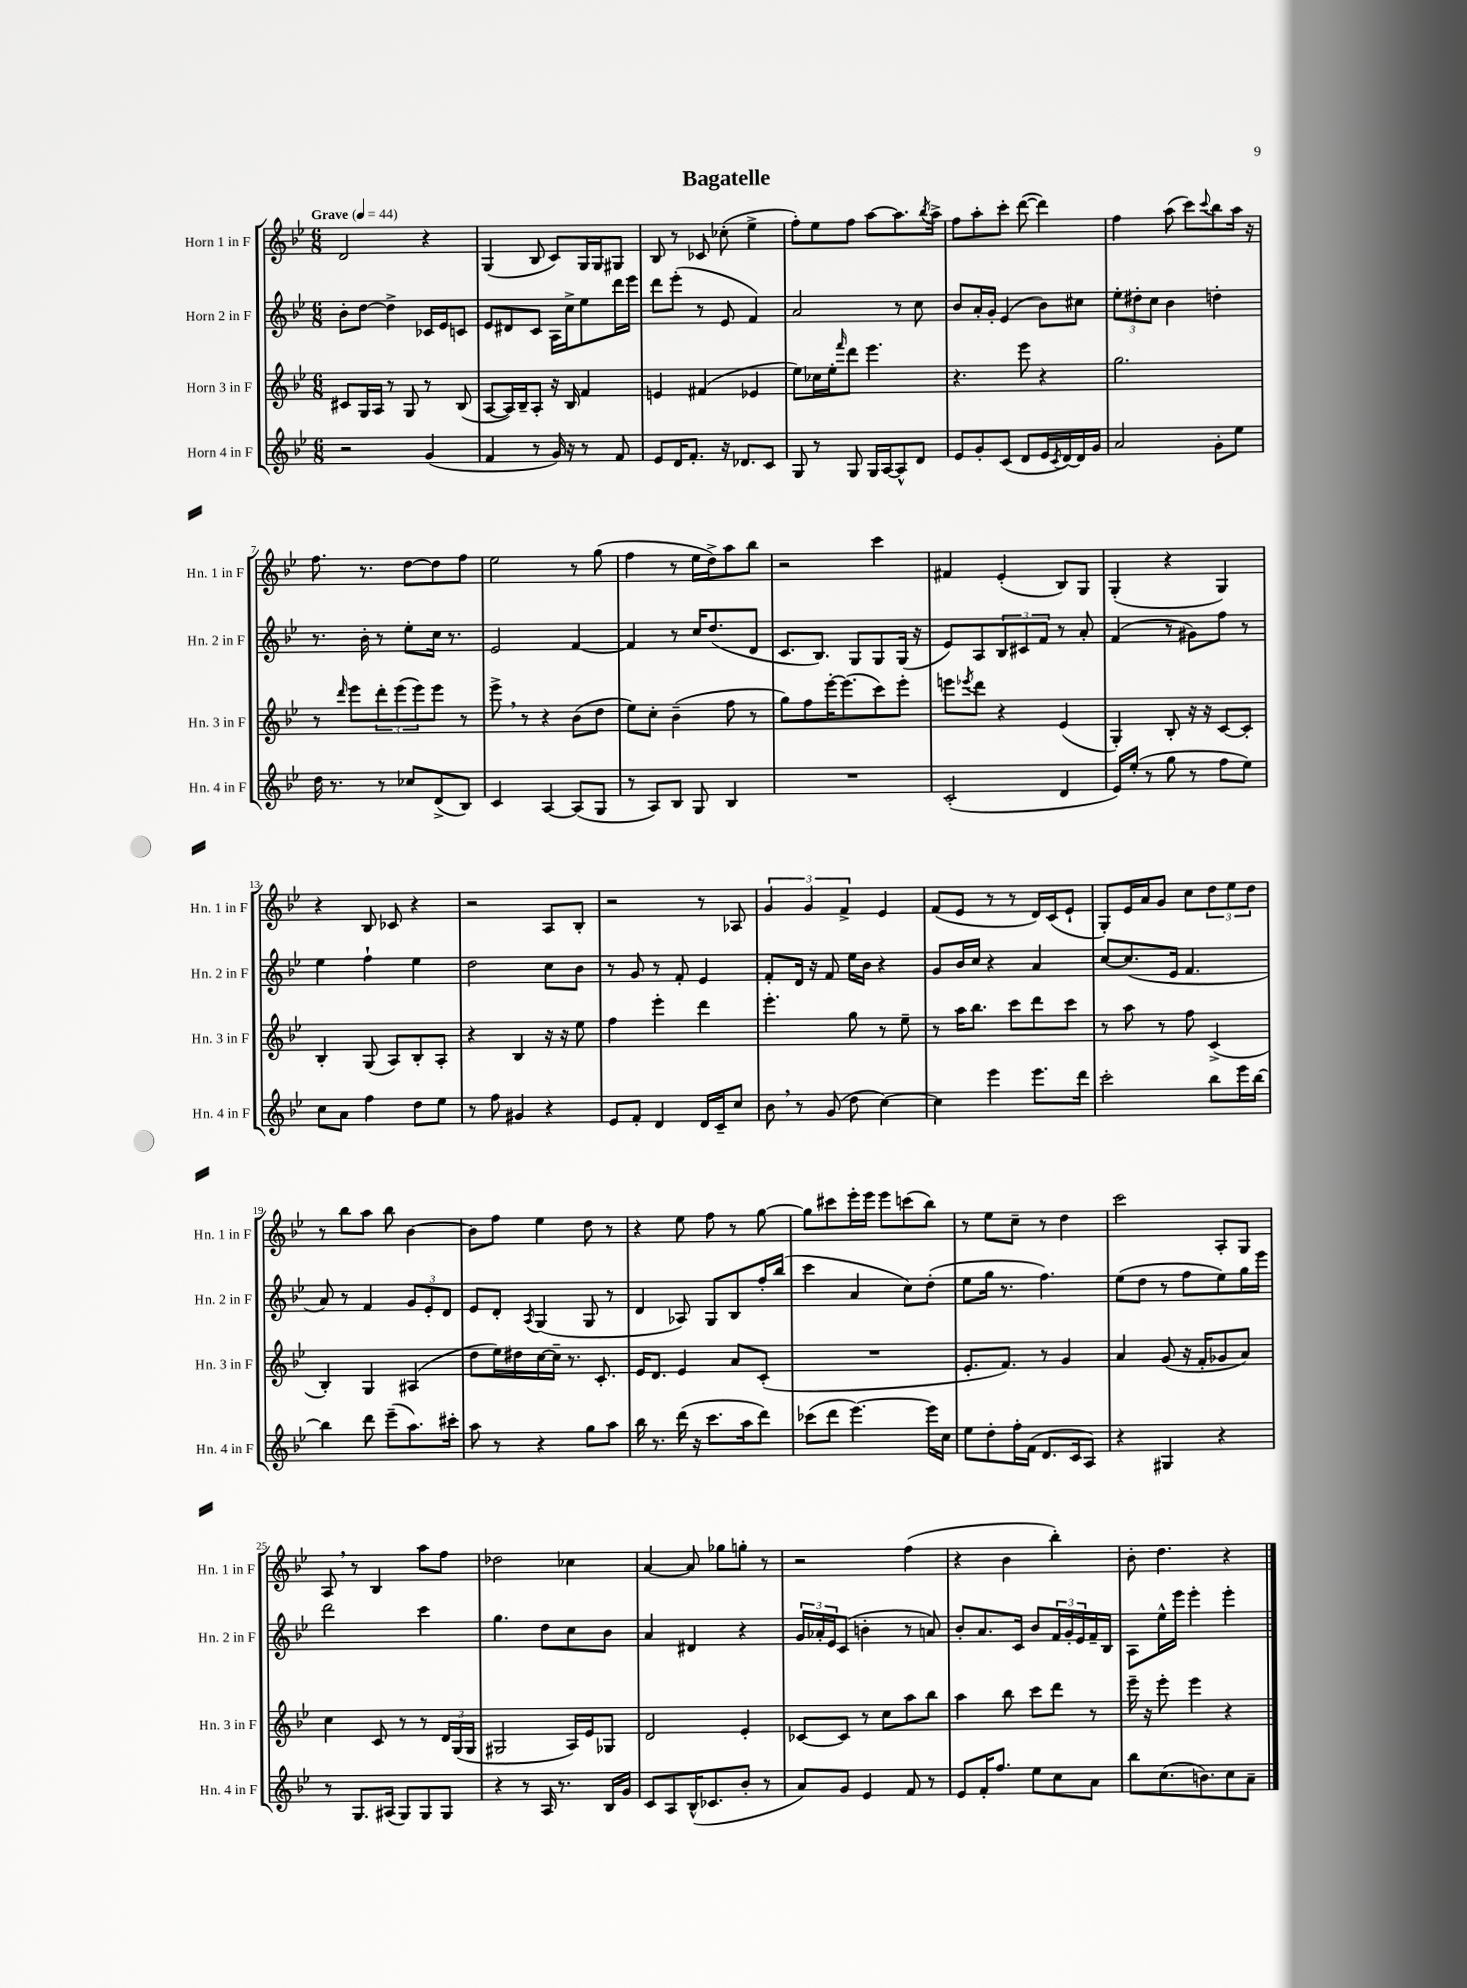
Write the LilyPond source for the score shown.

\header { title = "Bagatelle" }
<<
\new StaffGroup <<
\new Staff = "s0" \with { instrumentName = "Horn 1 in F" shortInstrumentName = "Hn. 1 in F" } {
    \clef treble \key bes \major \numericTimeSignature \time 6/8 \tempo "Grave" 4 = 44
    d'2 r4 |
    g4( bes8 c'8) g16 g16 gis8 |
    bes8 r8 ces'8 ces''8-.( ees''4-> |
    f''8-.) ees''8 f''8 a''8~ a''8. \acciaccatura { bes''8 } a''16-> |
    f''8 a''8-. c'''8-. d'''8~( d'''4) |
    f''4 a''8( c'''8) \appoggiatura { c'''8 } bes''8 a''16 r16 |
    f''8. r8. d''8~ d''8 f''8 |
    ees''2 r8 g''8( |
    f''4 r8 ees''16 d''16->) a''8 bes''8 |
    r2 c'''4 |
    fis'4 ees'4-.( bes8) g8 |
    g4-.( r4 g4) |
    r4 bes8 ces'8 r4 |
    r2 a8 bes8-. |
    r2 r8 aes8 |
    \tuplet 3/2 { g'4 g'4 f'4-> } ees'4 |
    f'8( ees'8 r8 r8 d'16) c'16( ees'8-! |
    g8-.) ees'16 a'16 g'8 c''8 \tuplet 3/2 { d''8 ees''8 d''8 } |
    r8 bes''8 a''8 bes''8 bes'4~ |
    bes'8 f''8 ees''4 d''8 r8 |
    r4 ees''8 f''8 r8 g''8~ |
    g''8 cis'''8 ees'''16-. ees'''16 ees'''8 c'''8( bes''8) |
    r8 ees''8 c''8-- r8 d''4 |
    c'''2 a8-. g8 |
    a8 \breathe r8 bes4 a''8 f''8 |
    des''2 ces''4 |
    a'4~ a'8 ges''8 g''8-. r8 |
    r2 f''4( |
    r4 bes'4 bes''4-.) |
    bes'8-. d''4. r4 \bar "|." |
}
\new Staff = "s1" \with { instrumentName = "Horn 2 in F" shortInstrumentName = "Hn. 2 in F" } {
    \clef treble \key bes \major \numericTimeSignature \time 6/8
    bes'8-. d''8~ d''4-> ces'16 ees'16 c'8 |
    ees'8 dis'8 c'8 a16 c''16-> ees''8 d'''16 ees'''16 |
    d'''8 ees'''8-.( r8 ees'8 f'4) |
    a'2 r8 c''8 |
    bes'8 a'16-. g'16-. ees'4( bes'8) cis''8 |
    \tuplet 3/2 { ees''8-. dis''8-. c''8 } bes'4 d''4-. |
    r8. bes'16-. r8 ees''8-. c''16 r8. |
    ees'2 f'4~ |
    f'4 r8 c''16 d''8.( d'8 |
    c'8. bes8.) g8 g8 g16( r16 |
    ees'8) a8 \tuplet 3/2 { bes8 cis'8 f'8 } r8 a'8-. |
    f'4( r8 gis'8) f''8 r8 |
    ees''4 f''4-! ees''4 |
    d''2 c''8 bes'8 |
    r8 g'8 r8 f'8-. ees'4 |
    f'8-. d'16 r16 f'8 ees''16 bes'16 r4 |
    g'8 bes'16 c''16 r4 a'4 |
    c''8~ c''8.( ees'16 f'4. |
    a'8) r8 f'4 \tuplet 3/2 { g'8 ees'8-. d'8 } |
    ees'8 d'8-. \acciaccatura { a8 } g4( g8 r8 |
    d'4 aes8) g8 bes8 f''16-. bes''16( |
    c'''4 a'4 c''8) d''8-.( |
    ees''8 g''16 r8. f''4.) |
    ees''8( d''8 r8 f''8 ees''8) g''16 ees'''16 |
    d'''2 c'''4 |
    g''4. d''8 c''8 bes'8 |
    a'4 dis'4 r4 |
    \tuplet 3/2 { g'16 aes'16-. ees'16 } c'8( b'4-. r8 a'8) |
    bes'8-. a'8. c'16 bes'8 \tuplet 3/2 { f'16 g'16-. ees'16 } f'16-- bes16 |
    a8 ees''16-^ ees'''16 ees'''4-. ees'''4-. \bar "|." |
}
\new Staff = "s2" \with { instrumentName = "Horn 3 in F" shortInstrumentName = "Hn. 3 in F" } {
    \clef treble \key bes \major \numericTimeSignature \time 6/8
    cis'8 g16 a16 r8 g8 r8 bes8( |
    a8~ a16) bes16-- a8-. r16 bes16 f'4 |
    e'4 fis'4( ees'4 |
    ees''8) ces''16 ees''16-. \grace { f'''16 } d'''8 ees'''4. |
    r4. ees'''8 r4 |
    g''2. |
    r8 \grace { d'''16 } ees'''8 \tuplet 3/2 { d'''8-. ees'''8( ees'''8) } ees'''8 r8 |
    ees'''8-> \breathe r8 r4 bes'8( d''8 |
    ees''8) c''8-. bes'4--( f''8 r8 |
    g''8) f''8 ees'''16~-. ees'''8.( c'''8) ees'''8-. |
    e'''8 \acciaccatura { ees'''8 } d'''8 r4 ees'4( |
    g4-.) bes8-. r16 r16 c'8~ c'8-. |
    bes4-. g8( a8) bes8-. a8-. |
    r4 bes4 r16 r16 ees''8 |
    f''4 ees'''4-. d'''4 |
    ees'''4.-. g''8 r8 ees''8-- |
    r8 a''16 bes''8. c'''8 d'''8 c'''8 |
    r8 a''8 r8 f''8 c'4->( |
    bes4-.) g4 ais4( |
    d''8 ees''16) dis''16 c''16~ c''16-- r8. c'8.-. |
    ees'16 d'8. ees'4 a'8 c'8-.( |
    R2. |
    ees'8.-. f'8.) r8 g'4 |
    a'4 g'8( r16 f'16-. ges'8 a'8) |
    c''4 c'8 r8 r8 \tuplet 3/2 { d'16 g16( g16 } |
    gis2 a16) ees'16 ges8 |
    d'2 ees'4-. |
    ces'8~ ces'8 r8 c''8 a''8 bes''8 |
    a''4 bes''8 c'''8 d'''8 r8 |
    ees'''16-- r16 ees'''8-. ees'''4 r4 \bar "|." |
}
\new Staff = "s3" \with { instrumentName = "Horn 4 in F" shortInstrumentName = "Hn. 4 in F" } {
    \clef treble \key bes \major \numericTimeSignature \time 6/8
    r2 g'4( |
    f'4 r8 g'16) r16 r8 f'8 |
    ees'8 d'16 f'8.-. r16 des'8. c'8 |
    g8 r8 g8 g16 a16~ a8-^ d'8 |
    ees'8 g'8-. c'8( d'8 ees'16 \acciaccatura { c'8 } d'16~) d'16 g'16 |
    a'2 g'8-. ees''8 |
    d''16 r8. r8 ces''8 d'8->( bes8) |
    c'4 a4~ a8( g8 |
    r8 a8) bes8 g8 bes4 |
    R2. |
    c'2-.( d'4 |
    ees'16) ees''16-.( r8 g''8 r8 f''8 ees''8) |
    c''8 a'8 f''4 d''8 ees''8 |
    r8 f''8 gis'4 r4 |
    ees'8 f'8-. d'4 d'16 c'16-- c''8 |
    bes'8 \breathe r8 g'8( d''8 c''4~) |
    c''4 ees'''4 ees'''8. d'''16 |
    c'''2-. bes''8 ees'''16 bes''16~ |
    bes''4 d'''8 ees'''8--( a''8.) cis'''16-. |
    a''8 r8 r4 g''8 a''8 |
    bes''16 r8. d'''16( r16 c'''8. a''16 d'''8) |
    ces'''8( d'''8 ees'''4.~) ees'''16 c''16 |
    ees''8 d''8-. f''16-. f'16( d'8. c'16 a8) |
    r4 gis4 r4 |
    r8 g8. ais16( g8) g8 g8 |
    r4 r8 a16 r8. bes16 g'16 |
    c'8 a8 bes16-^( ces'8. bes'8-. r8 |
    a'8) g'8 ees'4 f'8 r8 |
    ees'8 f'16-. f''8. ees''8 c''8 a'8 |
    bes''8 c''8.( b'8.) c''8 a'8-- \bar "|." |
}
>>
>>
